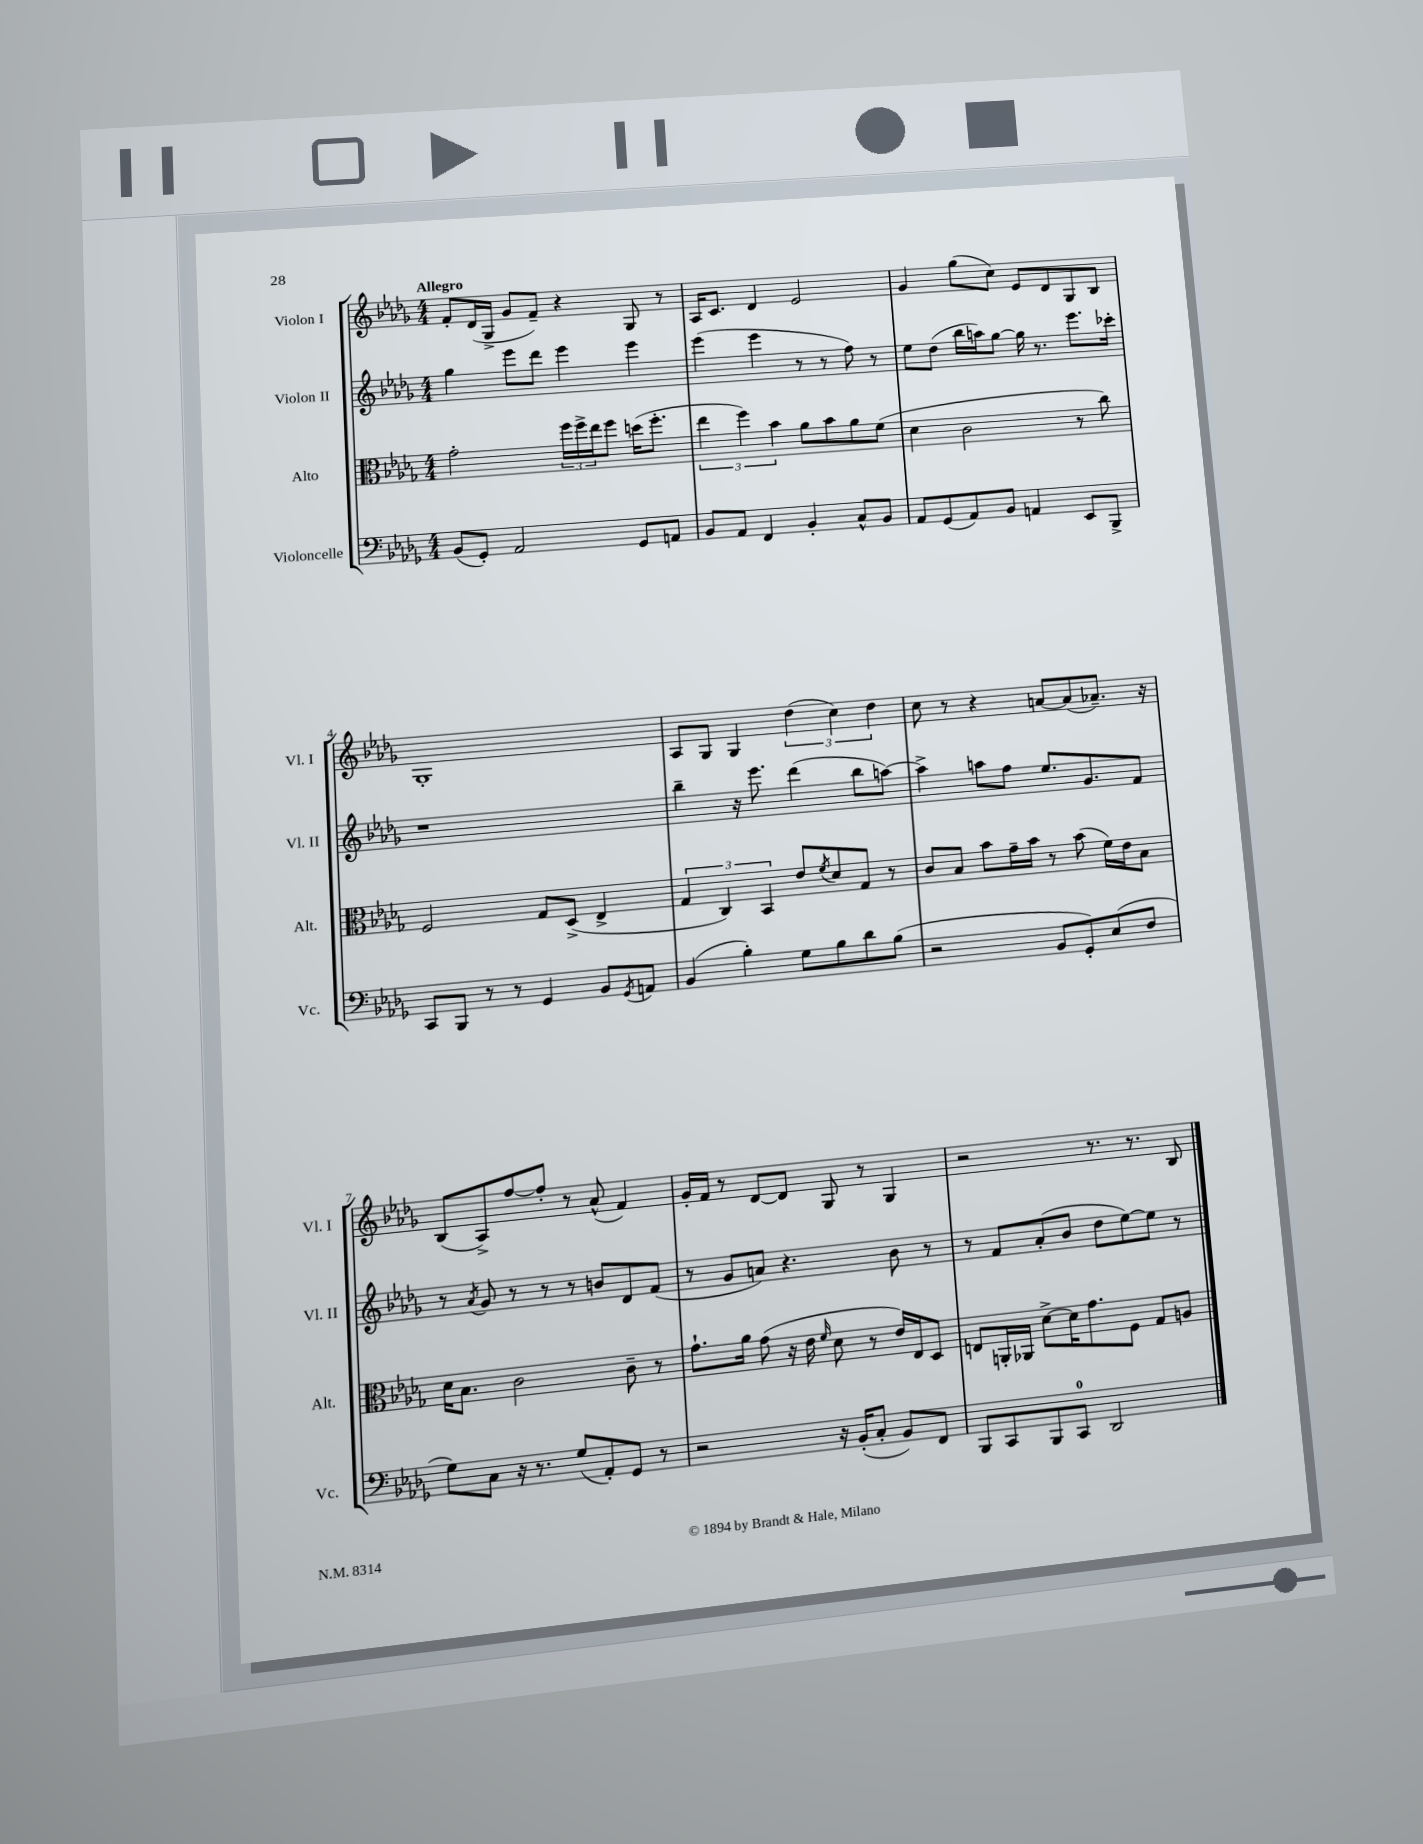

**kern	**kern	**kern	**kern
*staff4	*staff3	*staff2	*staff1
*clefF4	*clefC3	*clefG2	*clefG2
*k[b-e-a-d-g-]	*k[b-e-a-d-g-]	*k[b-e-a-d-g-]	*k[b-e-a-d-g-]
*M4/4	*M4/4	*M4/4	*M4/4
(8BB-	2g-'	4gg-	8f'
8GG-')	.	.	(16d-
.	.	.	16G-^
2AA-	.	8eee-	8g-
.	.	8ddd-	8f~)
.	24ff	4eee-	4r
.	24ff^	.	.
.	24ee-	.	.
.	8ff	.	.
8GG-	(16dd	4eee-	8G-
.	8.ff'	.	.
8AA	.	.	8r
=	=	=	=
8BB-	6ee-	(4eee-	16A-
.	.	.	8.c
8AA-	.	.	.
.	6ff)	.	.
4FF	.	4eee-	4d-
.	6b-	.	.
4BB-'	8a-	8r	2e-
.	8b-	8r	.
8C^^	8a-	8ff)	.
8BB-	(8f	8r	.
=	=	=	=
8AA-	4d-	8ee-	4g-
(8GG-	.	(8dd-	.
8AA-)	2c	16bb-	(8gg-
.	.	16aa)	.
8BB-	.	[8gg-	8cc)
4AA	.	16gg-]	8e-
.	.	8.r	.
.	.	.	8d-
8EE-	8r	8.eee-	8G-
8BBB-^	8cc)	.	8B-
.	.	16ccc-'	.
=	=	=	=
8CC	2F	1r	1G-'
8BBB-	.	.	.
8r	.	.	.
8r	.	.	.
4GG-	8G-	.	.
.	(8D-^	.	.
8BB-	4E-^	.	.
8qGG-	.	.	.
8AA	.	.	.
=	=	=	=
(4BB-	6G-	4bb-~	8A-
.	.	.	8G-
.	6C)	.	.
4B-')	.	16r	4G-
.	.	8.eee-	.
.	6BB-	.	.
8G-	8e-	(4ddd-	(6dd-
.	8qf	.	.
8B-	8d-	.	.
.	.	.	6cc)
8d-	8G-	8bb-	.
.	.	.	6dd-
(8B-	8r	[8aa)	.
=	=	=	=
2r	8c	4aa^]	8cc
.	8B-	.	8r
.	8b-	8aa	4r
.	16g-~	8ff	.
.	16b-	.	.
8BB-	8r	8.ee-	[8a
8GG-')	(8b-	.	(8a]
.	.	8.g-	.
(8E-	16f)	.	8.a-~)
.	16e-	.	.
8F	8B-	8f	.
.	.	.	16r
=	=	=	=
8G-)	16d-	8r	(8B-
.	8.B-	.	.
.	.	8qa-	.
8C	.	8g-	8A-^)
16r	2c	8r	[8ff
8.r	.	.	.
.	.	8r	8ff']
(8G-	.	8r	8r
8AA-')	.	8b	(8a-^^
8GG-	8c~	8d-	4f)
8r	8r	(8f	.
=	=	=	=
2r	8.g-`	8r	16g-'
.	.	.	16f
.	.	8g-	8r
.	16a-	.	.
.	(8g-	8a)	[8d-
.	16r	4.r	8d-]
.	16e-	.	.
.	16qqf	.	.
16r	8d-	.	8G-
(16BB-'	.	.	.
8C'	8r	.	8r
8BB-)	16e-)	8b-	4G-
.	16E-	.	.
8FF	8D-	8r	.
=	=	=	=
8BBB-	8E	8r	2r
8CC	16AA'	8f	.
.	16AA-	.	.
8BBB-	[8d-^	(8a-'	.
8CC	16d-]	8b-	.
.	8.g-	.	.
2DD-	.	8dd-	8.r
.	8F	[8ee-)	.
.	.	.	8.r
.	8G-	8ee-]	.
.	8A	8r	8B-
==	==	==	==
*-	*-	*-	*-
